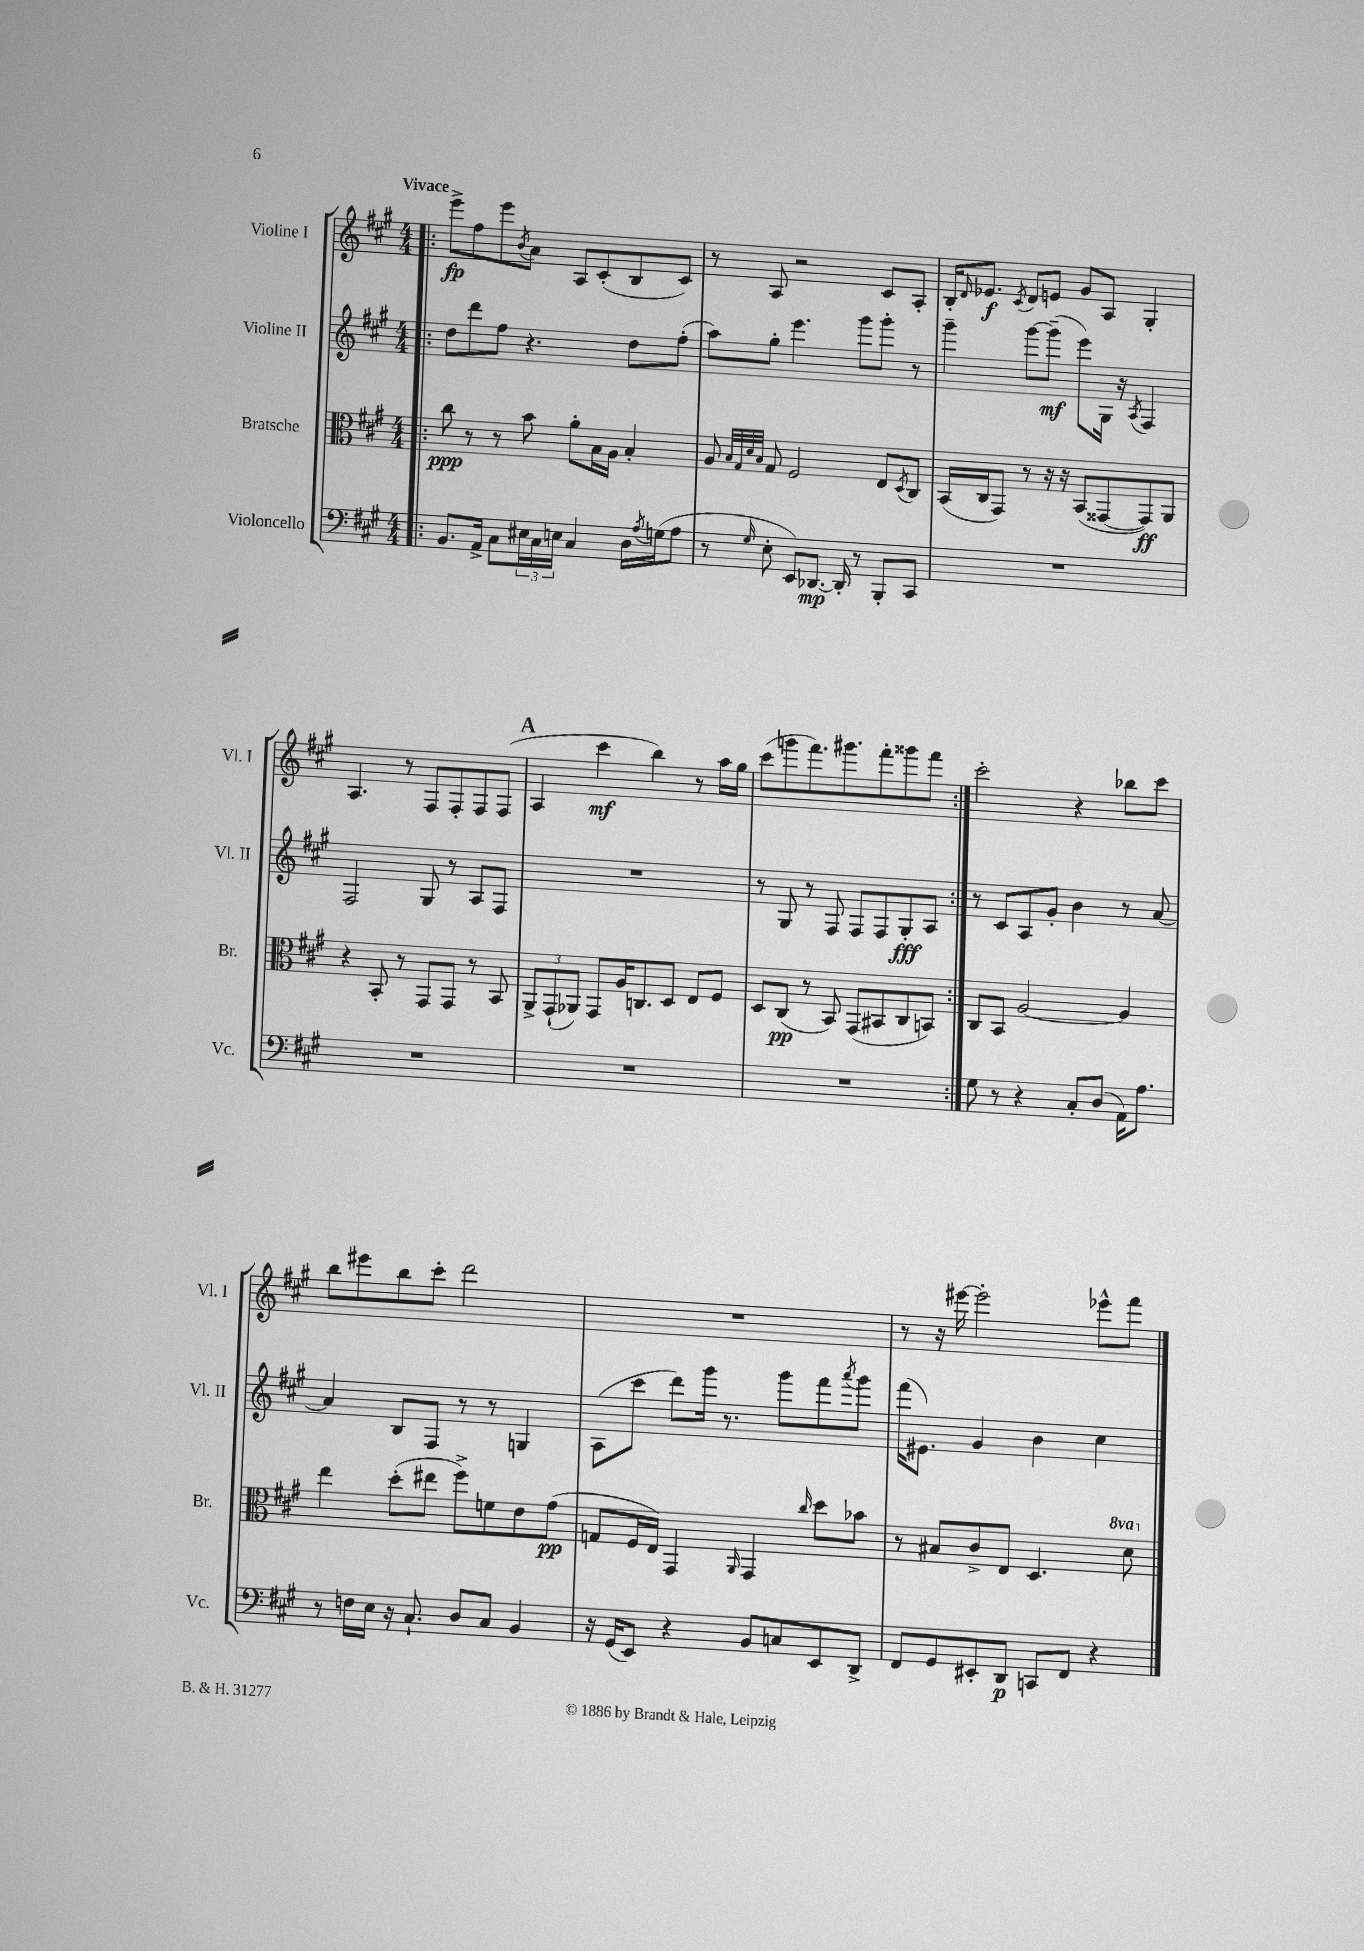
<<
\new StaffGroup <<
\new Staff = "s0" \with { instrumentName = "Violine I" shortInstrumentName = "Vl. I" } {
    \clef treble \key a \major \numericTimeSignature \time 4/4 \tempo "Vivace"
    \repeat volta 2 { \bar ".|:" e'''8->\fp fis''8 e'''8 \acciaccatura { b'8 } a'8 a8 cis'8-.( b8 cis'8) |
    r8 a8 r2 cis'8 a8-. |
    b16-. \grace { d'16 } ees'8.\f \acciaccatura { cis'8 } d'8 e'8 gis'8 a8 gis4-. |
    a4. r8 fis8 fis8-. fis8 fis8( |
    \mark \markup { \bold "A" } a4 cis'''4\mf b''4) r8 a''16 gis''16 |
    cis'''8( g'''8 fis'''8.) gis'''8. fis'''8-. gisis'''8 fis'''8 | }
    cis'''2-. r4 bes''8 cis'''8 |
    b''8 eis'''8 b''8 cis'''8-. d'''2 |
    R1 |
    r8 r16 eis'''16~ eis'''2-. ees'''8-^ fis'''8 \bar "|." |
}
\new Staff = "s1" \with { instrumentName = "Violine II" shortInstrumentName = "Vl. II" } {
    \clef treble \key a \major \numericTimeSignature \time 4/4
    \repeat volta 2 { \bar ".|:" d''8 d'''8 fis''8 r4. d''8 fis''8-.( |
    a''8) gis''8-. e'''4. gis'''8 gis'''8-. r8 |
    gis'''4-- gis'''8~ gis'''8--\mf( e'''8) gis16 r16 \acciaccatura { a8 } fis4 |
    fis2 gis8 r8 a8 fis8 |
    \mark \markup { \bold "A" } R1 |
    r8 gis8 r8 fis8 fis8 fis8 gis8-.\fff a8 | }
    r8 cis'8 a8 gis'8-. b'4 r8 a'8~ |
    a'4 b8 fis8 r8 r8 g4 |
    a8( cis'''8 d'''8) gis'''16 r8. gis'''8 fis'''8 \acciaccatura { a'''8 } gis'''8 |
    fis'''16( eis'8.) gis'4 b'4 cis''4 \bar "|." |
}
\new Staff = "s2" \with { instrumentName = "Bratsche" shortInstrumentName = "Br." } {
    \clef alto \key a \major \numericTimeSignature \time 4/4 \set Staff.ottavationMarkups = #ottavation-simple-ordinals
    \repeat volta 2 { \bar ".|:" cis''8\ppp r8 r8 b'8 a'8-. b16 a16 b4-. |
    a8 \grace { b32 gis32 d'32 b32 } gis8 fis2 e8 \acciaccatura { d8 } cis8 |
    b,16( cis16 gis,8) r8 r16 r16 b,8( gisis,8~ gisis,8\ff) a,8 |
    r4 b,8-. r8 gis,8 gis,8 r8 b,8 |
    \mark \markup { \bold "A" } \tuplet 3/2 { a,8-> gis,8-!( aes,8) } gis,8 a16 c8. d8 e8 fis8 |
    d8 cis8\pp( r8 b,8) gis,8( bis,8 cis8 b,8) | }
    cis8 b,8 a2~ a4 |
    e''4 d''8-.( eis''8 fis''8->) f'8 e'8 gis'8\pp( |
    g8 fis16 e16) gis,4 \grace { a,16 } gis,4 \grace { cis''16 } d''8 bes'8 |
    r8 bis8 cis'8-> e8 d4. \ottava #1 d''8 \ottava #0 \bar "|." |
}
\new Staff = "s3" \with { instrumentName = "Violoncello" shortInstrumentName = "Vc." } {
    \clef bass \key a \major \numericTimeSignature \time 4/4
    \repeat volta 2 { \bar ".|:" b,8. a,16-> cis8 \tuplet 3/2 { eis16 cis16 e16 } cis4 d16 \acciaccatura { a8 } g16( a8 |
    r8 \grace { gis16 } e8-. e,8) des,8.~\mp des,16-. r8 b,,8-. cis,8 |
    R1 |
    R1 |
    \mark \markup { \bold "A" } R1 |
    R1 | }
    gis8 r8 r4 cis8-. d8( a,16) a8. |
    r8 f16 e16 r16 cis8.-! d8 cis8 b,4 |
    r16 gis,16( e,8) r4 b,8 c8 e,8 d,8-> |
    fis,8 gis,8 eis,8-. d,8\p c,8 fis,8 r4 \bar "|." |
}
>>
>>
\layout { \context { \Score \remove "Bar_number_engraver" } }
